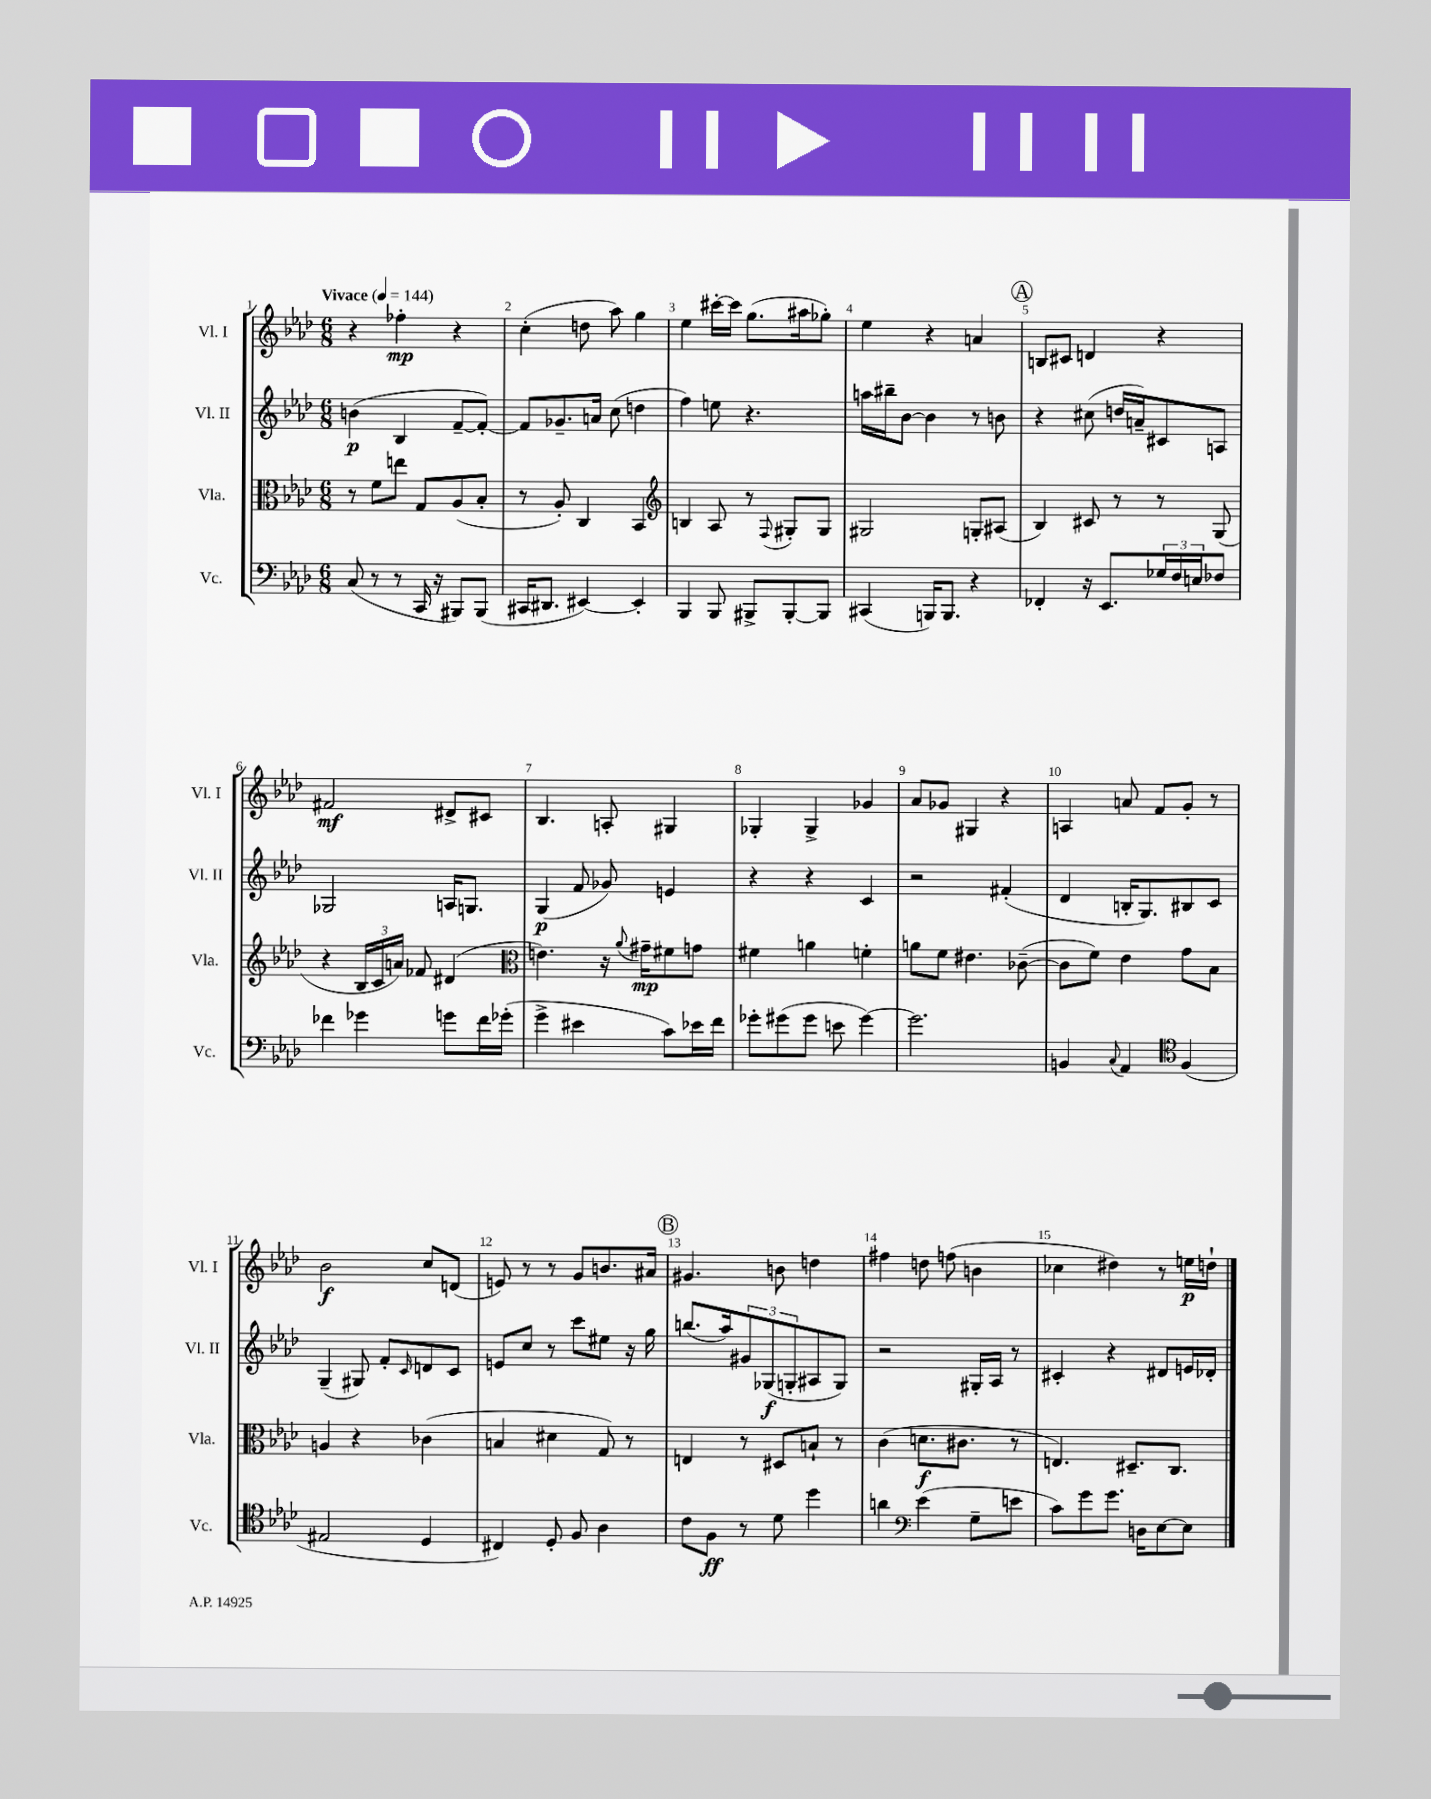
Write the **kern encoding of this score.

**kern	**dynam	**kern	**dynam	**kern	**dynam	**kern	**dynam
*part4	*part4	*part3	*part3	*part2	*part2	*part1	*part1
*staff4	*staff4	*staff3	*staff3	*staff2	*staff2	*staff1	*staff1
*I"Vc.	*	*I"Vla.	*	*I"Vl. II	*	*I"Vl. I	*
*I'Vc.	*	*I'Vla.	*	*I'Vl. II	*	*I'Vl. I	*
*clefF4	*	*clefC3	*	*clefG2	*	*clefG2	*
*k[b-e-a-d-]	*	*k[b-e-a-d-]	*	*k[b-e-a-d-]	*	*k[b-e-a-d-]	*
*M6/8	*	*M6/8	*	*M6/8	*	*M6/8	*
*MM144	*	*MM144	*	*MM144	*	*MM144	*
=1	=1	=1	=1	=1	=1	=1	=1
!	!	!	!	!	!	!LO:TX:a:B:t=Vivace	!
(8C/	.	8r	.	(4bn\	p	4r	.
8r	.	8f\L	.	.	.	.	.
8r	.	8een\J	.	4B-/	.	4ff-X'\	mp
16CC/	.	8G/L	.	.	.	.	.
16r	.	.	.	.	.	.	.
8BBB#X/L)	.	(8A-/	.	[8f~/L	.	4r	.
(8BBB#/J	.	8B-'/J	.	8f'/J_)	.	.	.
=2	=2	=2	=2	=2	=2	=2	=2
16CC#X/KL	.	8r	.	8f/L]	.	(4cc'\	.
8.DD#X/J	.	.	.	.	.	.	.
.	.	8A-'/)	.	8.g-X~/	.	.	.
[4EE#X/)	.	4C/	.	.	.	8ddn\	.
.	.	.	.	16an/Jk	.	.	.
.	.	.	.	(8cc\	.	8aa-\)	.
4EE#'/]	.	4BB-/	.	4ddn\	.	4gg\	.
=3	=3	=3	=3	=3	=3	=3	=3
*	*	*clefG2	*	*	*	*	*
4BBB-/	.	4Bn/	.	4ff\)	.	4ee-\	.
8BBB-/	.	8A-/	.	8een\	.	[16ccc#X'\LL	.
.	.	.	.	.	.	16ccc#\JJ]	.
8BBB#X^/L	.	8r	.	4.r	.	(8.gg\L	.
.	.	8qqF/	.	.	.	.	.
[8BBB#'/	.	8G#X'/L	.	.	.	.	.
.	.	.	.	.	.	16aa#X\k	.
8BBB#/J]	.	8G#/J	.	.	.	8gg-X'\J)	.
=4	=4	=4	=4	=4	=4	=4	=4
(4CC#X/	.	2G#X/	.	16aan\LL	.	4ee-\	.
.	.	.	.	16bb#X~\J	.	.	.
.	.	.	.	[8b-\J	.	.	.
16BBBn/KL)	.	.	.	4b-\]	.	4r	.
8.BBB/J	.	.	.	.	.	.	.
4r	.	8Gn'/L	.	8r	.	4an/	.
.	.	(8A#X/J	.	8bn\	.	.	.
!!LO:REH:place=s1:t=A
=5	=5	=5	=5	=5	=5	=5	=5
4FF-X'/	.	4B-/)	.	4r	.	8Bn/L	.
.	.	.	.	.	.	8c#X/J	.
16r	.	8c#X/	.	(8cc#X\	.	4dn/	.
8.EE-/L	.	.	.	.	.	.	.
.	.	8r	.	16ddn/LL	.	.	.
.	.	.	.	16an~/J)	.	.	.
24G-X/L	.	8r	.	8c#X/	.	4r	.
24F/	.	.	.	.	.	.	.
24En/J	.	.	.	.	.	.	.
8F-X/J	.	(8G/	.	8An/J	.	.	.
!!LO:LB:g=z
=6	=6	=6	=6	=6	=6	=6	=6
4f-X\	.	4r	.	2G-X/	.	2f#X/	mf
4g-X\	.	24B-/LL	.	.	.	.	.
.	.	24c/	.	.	.	.	.
.	.	24an/JJ)	.	.	.	.	.
.	.	8f-X/	.	.	.	.	.
8gn\L	.	(4d#X/	.	16An/KL	.	8d#X^/L	.
.	.	.	.	8.Gn/J	.	.	.
16f-\L	.	.	.	.	.	8c#X/J	.
(16g-X'\JJ	.	.	.	.	.	.	.
=7	=7	=7	=7	=7	=7	=7	=7
*	*	*clefC3	*	*	*	*	*
4g^\	.	4.en\)	.	(4G/	p	4.B-/	.
4e#X\	.	.	.	8f/	.	.	.
.	.	16r	.	8g-X/)	.	8An'/	.
.	.	8qqa-/	.	.	.	.	.
.	.	16g#X~\KL	mp	.	.	.	.
8c\L)	.	8f#X\	.	4en/	.	4G#X/	.
16e-X\L	.	8gn\J	.	.	.	.	.
16f\JJ	.	.	.	.	.	.	.
=8	=8	=8	=8	=8	=8	=8	=8
8g-X'\L	.	4f#X\	.	4r	.	4G-X'/	.
(8g#X\	.	.	.	.	.	.	.
8g#\J	.	4an\	.	4r	.	4G-^/	.
8en\	.	.	.	.	.	.	.
[4g#\)	.	4fn'\	.	4c/	.	4g-X/	.
=9	=9	=9	=9	=9	=9	=9	=9
2.g#\]	.	8an\L	.	2r	.	8a-/L	.
.	.	8f\J	.	.	.	8g-X/J	.
.	.	4.e#X\	.	.	.	4G#X/	.
.	.	.	.	(4f#X'/	.	4r	.
.	.	([8c-X~\	.	.	.	.	.
=10	=10	=10	=10	=10	=10	=10	=10
4BBn/	.	8c-\L]	.	4d-/	.	4An/	.
.	.	8f\J)	.	.	.	.	.
8qqC/	.	.	.	.	.	.	.
4AA-/	.	4e-\	.	16Bn'/KL	.	8an/	.
.	.	.	.	8.G/)	.	.	.
.	.	.	.	.	.	8f/L	.
*clefC4	*	*	*	*	*	*	*
(4F/	.	8g\L	.	8B#X/	.	8g'/J	.
.	.	8B-\J	.	8c/J	.	8r	.
!!LO:LB:g=z
=11	=11	=11	=11	=11	=11	=11	=11
2E#X/	.	4An/	.	(4G~/	.	2b-\	f
.	.	4r	.	8G#X/)	.	.	.
.	.	.	.	8f'/L	.	.	.
.	.	.	.	16qqc/	.	.	.
4D-/	.	(4c-X\	.	8dn/	.	8cc/L	.
.	.	.	.	8c/J	.	(8dn/J	.
=12	=12	=12	=12	=12	=12	=12	=12
4C#X/)	.	4Bn/	.	8en/L	.	8en/)	.
.	.	.	.	8cc/J	.	8r	.
8D-'/	.	4d#X\	.	8r	.	8r	.
8F/	.	.	.	8ccc\L	.	8g/L	.
4A-\	.	8G/)	.	8ee#X\J	.	8.bn/	.
.	.	8r	.	16r	.	.	.
.	.	.	.	16gg\	.	16a#X/Jk	.
!!LO:REH:place=s1:t=B
=13	=13	=13	=13	=13	=13	=13	=13
8c\L	.	4En/	.	(8.bbn/L	.	4.g#X/	.
8F\J	ff	.	.	.	.	.	.
.	.	.	.	16aa-/k)	.	.	.
8r	.	8r	.	12g#X/	.	.	.
.	.	.	.	(12G-X/	f	.	.
8d-\	.	8D#X/L	.	.	.	8bn\	.
.	.	.	.	12Gn'/	.	.	.
4dd-\	.	8Bn`/J	.	8A#X/	.	4ddn\	.
.	.	8r	.	8G/J)	.	.	.
=14	=14	=14	=14	=14	=14	=14	=14
4an\	.	(4c\	.	2r	.	4ff#X\	.
*clefF4	*	*	*	*	*	*	*
(4e-\	.	8.dn\L	f	.	.	8ddn\	.
.	.	.	.	.	.	(8ffn\	.
.	.	8.c#X\J	.	.	.	.	.
8G~\L	.	.	.	16G#X'/LL	.	4bn\	.
.	.	.	.	16A-/JJ	.	.	.
8en\J	.	8r	.	8r	.	.	.
=15	=15	=15	=15	=15	=15	=15	=15
8c\L)	.	4.En/)	.	4c#X'/	.	4cc-X\	.
8g\	.	.	.	.	.	.	.
8.g\J	.	.	.	4r	.	4dd#X\)	.
.	.	8.D#X~/L	.	.	.	.	.
16Dn\KL	.	.	.	.	.	.	.
[8E-\	.	.	.	8d#X/L	.	8r	.
.	.	8.C/J	.	.	.	.	.
8E-\J]	.	.	.	16en/L	.	16een\LL	p
.	.	.	.	16d-X'/JJ	.	16ddn`\JJ	.
==	==	==	==	==	==	==	==
*-	*-	*-	*-	*-	*-	*-	*-
